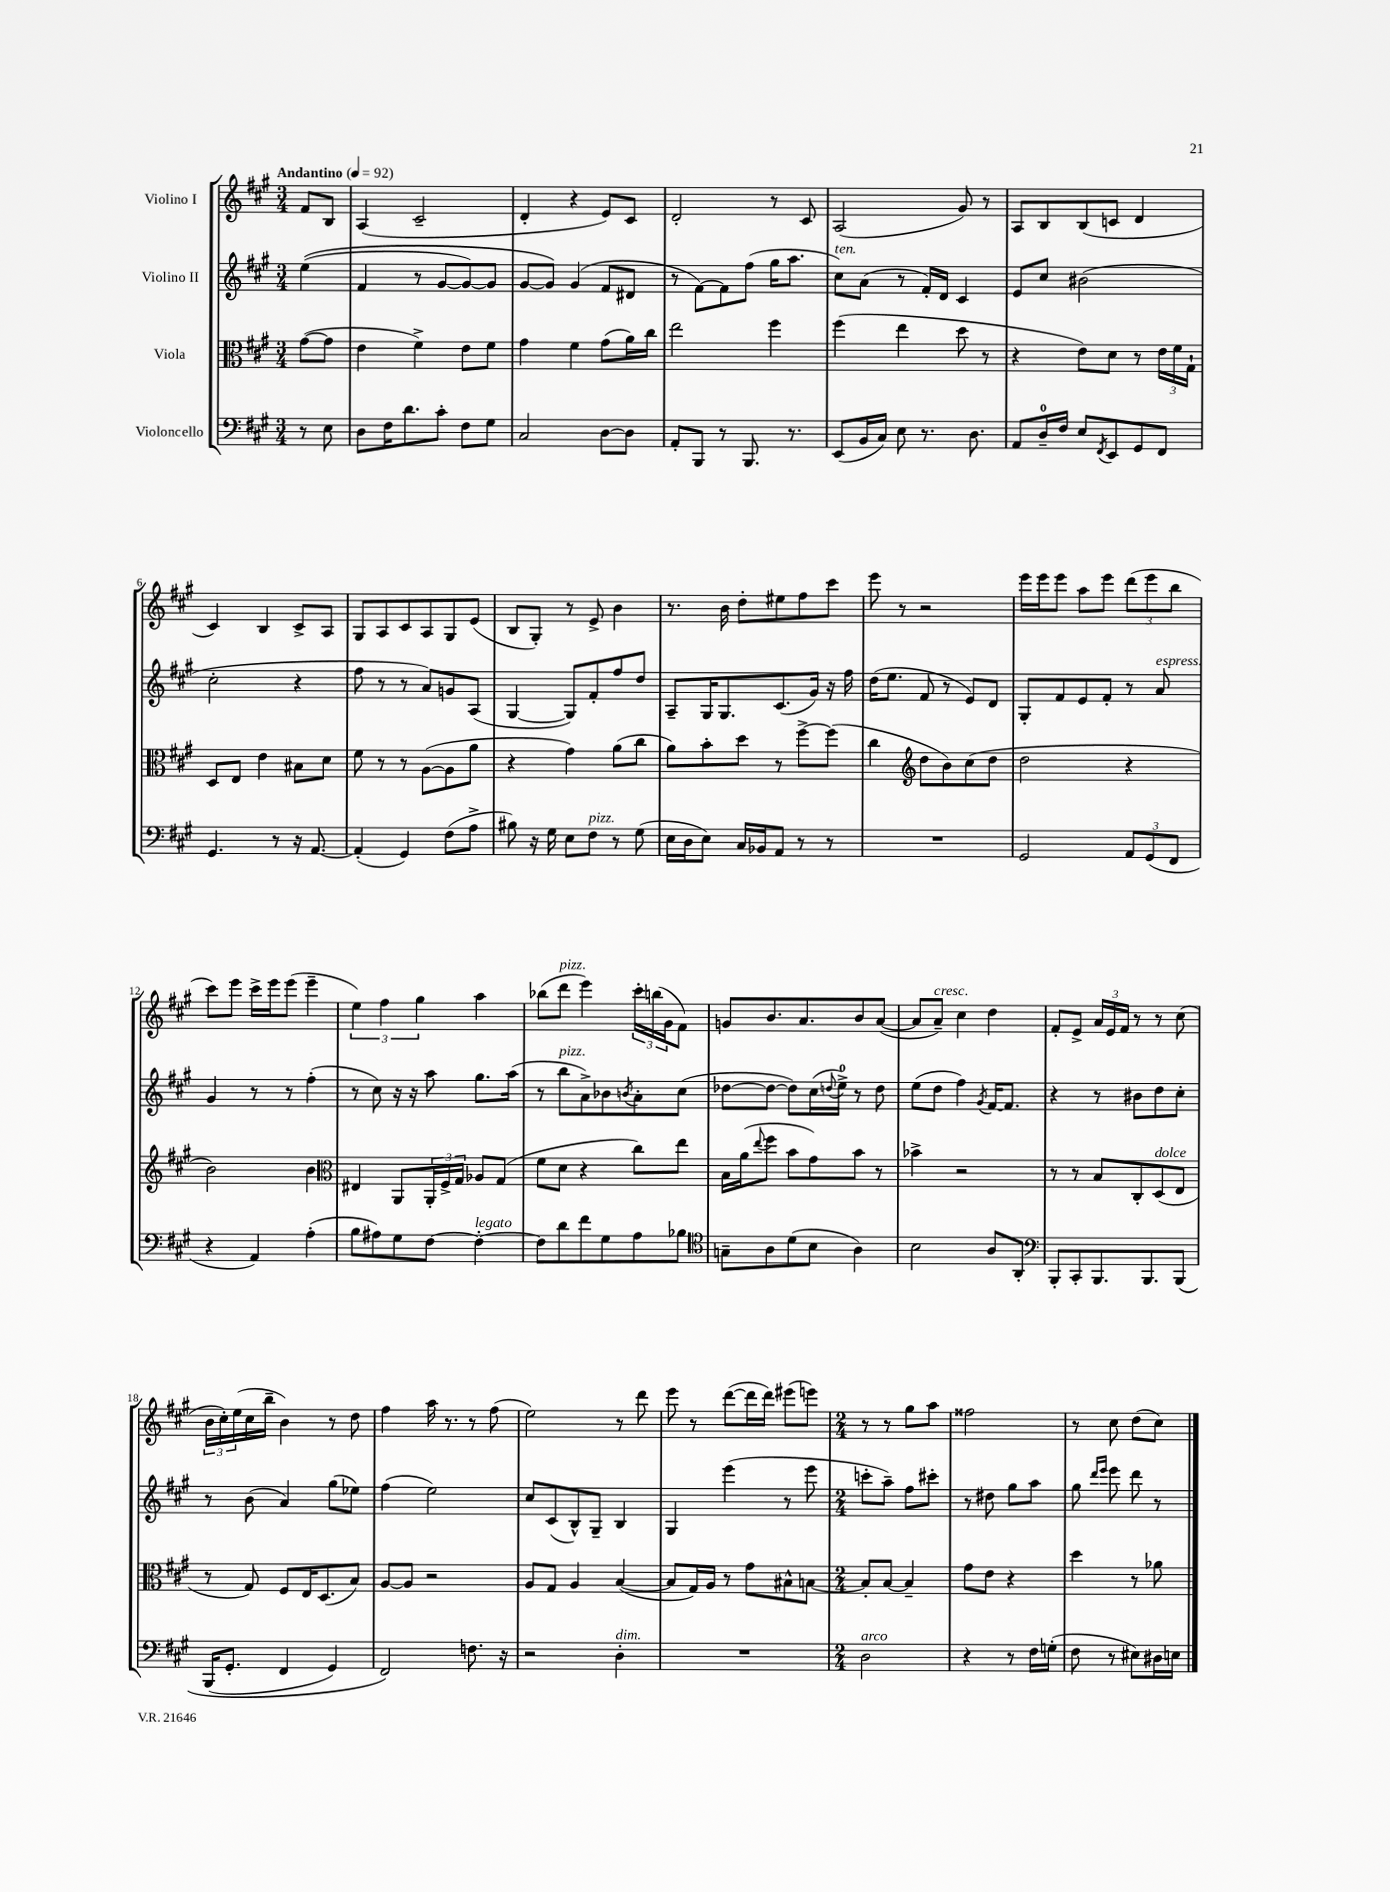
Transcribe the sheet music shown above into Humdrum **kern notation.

**kern	**kern	**kern	**kern
*staff4	*staff3	*staff2	*staff1
*clefF4	*clefC3	*clefG2	*clefG2
*k[f#c#g#]	*k[f#c#g#]	*k[f#c#g#]	*k[f#c#g#]
*M3/4	*M3/4	*M3/4	*M3/4
*MM92	*MM92	*MM92	*MM92
8r	([8g#\L	&((4ee\	8f#/L
8E\	8g#\]J	.	8B/J
=	=	=	=
8D\L	4e\	4f#/	(4A/
16F#\K	.	.	.
8.d\	.	.	.
.	4f#^\)	8r	2c#~/
8c#'\J	.	[8g#/L	.
8F#\L	8e\L	8g#/_)	.
8G#\J	8f#\J	8g#/]J	.
=	=	=	=
2C#/	4g#\	[8g#/L	4d'/
.	.	8g#/]J&)	.
.	4f#\	(4g#/	4r
[8D\L	(8g#\L	8f#/L	8e/L)
8D\]J	16a\L)	8d#/J	8c#/J
.	16cc#\JJ	.	.
=	=	=	=
8AA'/L	2ee\	8r	2d'/
8BBB/J	.	[8f#\L)	.
8r	.	8f#\]	.
8.BBB/	.	(8ff#\J	.
.	4ff#\	16gg#\LK	8r
8.r	.	8.aa\J	.
.	.	.	8c#/
=	=	=	=
(8EE/L	(4ff#\	8cc#\L)	(2A/
16BB/L	.	(8a\J	.
16C#/JJ)	.	.	.
8E\	4ee\	8r	.
8.r	.	16f#'/LL)	.
.	.	16d/JJ	.
.	8dd\	4c#/	8g#/)
8.D\	.	.	.
.	8r	.	8r
=	=	=	=
8AA/L	4r	8e/L	8A/L
16D~/L	.	8cc#/J	8B/
16F#/JJ	.	.	.
8E/L	8e\L)	(2b#\	(8B/
8qFF#/	.	.	.
8EE/	8d\J	.	8c/J
8GG#/	8r	.	4d/
8FF#/J	24e\LL	.	.
.	24f#\	.	.
.	24G#`\JJ	.	.
=	=	=	=
4.GG#/	8D/L	2cc#'\	4c#/)
.	8E/J	.	.
.	4e\	.	4B/
8r	.	.	.
16r	8B#\L	4r	8c#^/L
[8.AA/	.	.	.
.	8d\J	.	8A/J
=	=	=	=
(4AA'/]	8f#\	8ff#\	8G#/L
.	8r	8r	8A/
4GG#/)	8r	8r	8c#/
.	([8A\L	8a/L)	8A/
(8F#\L	8A\]	8g/	8G#/
8A^\J	8a\J	(8A/J	(8e/J
=	=	=	=
8B#\)	4r	[4G#/	8B/L
16r	.	.	8G#'/J)
16G#\	.	.	.
8E\L	4g#\)	8G#/]L)	8r
8F#\J	.	8f#'/	8e^/
8r	(8a\L	8ff#/	4b\
(8G#\	8cc#\J	8dd/J	.
=	=	=	=
16E\LL	8a\L)	8A~/L	8.r
16D\J	.	.	.
8E\J)	8b'\	16G#/K	.
.	.	8.G#/	16b\
16C#/LL	8dd\J	.	8dd'\L
16BB-/J	.	.	.
8AA/J	8r	(8.c#/	8ee#\
8r	[8ff#^\L	.	8ff#\
.	.	16g#/Jk)	.
8r	(8ff#\]J	16r	8ccc#\J
.	.	16ff#\	.
=	=	=	=
2.r	4cc#\	(16dd\LK	8eee\
.	.	8.ee\J	.
.	.	.	8r
*	*clefG2	*	*
.	8dd\L	8f#/	2r
.	8b\)	8r	.
.	(8cc#\	8e/L)	.
.	8dd\J	8d/J	.
=	=	=	=
2GG#/	2dd\	8G#'/L	16eee\LL
.	.	.	16eee\J
.	.	8f#/	8eee\J
.	.	8e/	8aa\L
.	.	8f#'/J	8eee\J
12AA/L	4r	8r	(12ddd\L
(12GG#/	.	.	12eee\
.	.	8a/	.
12FF#/J	.	.	12bb\J
=	=	=	=
4r	2b\)	4g#/	8ccc#\L)
.	.	.	8eee\J
4AA/)	.	8r	16ccc#^\LL
.	.	.	16eee\J
.	.	8r	(8eee\J
(4A'\	4b\	(4ff#'\	4eee~\
=	=	=	=
*	*clefC3	*	*
8B\L	4E#/	8r	6ee\)
8A#\)	.	8cc#\)	.
.	.	.	6ff#\
8G#\	8AA/L	16r	.
.	.	16r	.
.	.	.	6gg#\
[8F#\J	24AA'/L	8aa\	.
.	24F#^/	.	.
.	24G#/JJ	.	.
4F#'\_	8A-/L	8.gg#\L	4aa\
.	(8G#/J	.	.
.	.	(16aa\Jk	.
=	=	=	=
8F#\]L	8f#\L	8r	(8bb-\L
8d\	8d\J	8bb\L	8ddd\J
8f#\	4r	8a^\)	4eee\)
8G#\	.	8b-\	.
.	.	8qb/	.
8A\	8cc#\L)	8a'\	24ccc#'\LL
.	.	.	(24bb\
.	.	.	24g#\J
8B-\J	8ee\J	(8cc#\J	8f#\J)
=	=	=	=
*clefC4	*	*	*
8G~\L	16B\LL	[8dd-\L	8g/L
.	(16a\J	.	.
.	8qqee/	.	.
8A\	8ff#\J	8dd-\_J	8.b/
(8d\	8b\L	8dd-\]L)	.
.	.	.	8.a/
8B\J	8g#\)	(16cc#\L	.
.	.	8qqdd/	.
.	.	16ee^\JJ)	.
4A\)	8b\J	8r	8b/
.	8r	8dd\	([8a/J
=	=	=	=
2B\	4b-^\	(8ee\L	8a/]L
.	.	8dd\J	8a~/J)
.	2r	4ff#\)	4cc#\
.	.	8qg#/	.
8A/L	.	[16f#/LK	4dd\
.	.	8.f#/]J	.
8AA'/J	.	.	.
=	=	=	=
*clefF4	*	*	*
8BBB'/L	8r	4r	8f#'/L
8CC#'/	8r	.	8e^/J
8.BBB/	8B/L	8r	24a/LL
.	.	.	24e/
.	.	.	24f#/JJ
.	8C#'/	8b#\L	8r
8.BBB/	.	.	.
.	(8D/	8dd\	8r
&(8BBB/J	8E/J	8cc#'\J	(8cc#\
=	=	=	=
(16BBB/LK	8r	8r	24b\LL
.	.	.	24cc#'\)
8.GG#'/J	.	.	.
.	.	.	(24ee\
.	8G#/)	(8b\	16cc#\
.	.	.	16bb~\JJ
4FF#/	8F#/L	4a/)	4b\)
.	16E/K	.	.
.	(8.D/	.	.
4GG#/)	.	(8gg#\L	8r
.	8B/J)	8ee-\J)	8dd\
=	=	=	=
2FF#/&)	[8A/L	(4ff#\	4ff#\
.	8A/]J	.	.
.	2r	2ee\)	16aa\
.	.	.	8.r
8.F\	.	.	8r
.	.	.	(8ff#\
16r	.	.	.
=	=	=	=
2r	8A/L	8cc#/L	2ee\)
.	8G#/J	(8c#/	.
.	4A/	8B^^/)	.
.	.	8G#~/J	.
4D'\	([4B/	4B/	8r
.	.	.	8ddd\
=	=	=	=
2.r	8B/]L	4G#/	8eee\
.	16G#/L)	.	8r
.	16A/JJ	.	.
.	8r	(4eee\	([8ddd\L
.	8g#\L	.	16ddd\]L
.	.	.	16ddd\JJ)
.	8B#^^\	8r	(8eee#\L
.	[8B\J	8eee\	8eee\J)
=	=	=	=
*M2/4	*M2/4	*M2/4	*M2/4
2D\	8B'/]L	8ccc'\L	8r
.	[8B/J	8aa~\J)	8r
.	4B~/]	8ff#\L	8gg#\L
.	.	8ccc#'\J	8aa\J
=	=	=	=
4r	8g#\L	8r	2ff##\
.	8e\J	8dd#\	.
8r	4r	8gg#\L	.
16F#\LL	.	8aa\J	.
(16G'\JJ	.	.	.
=	=	=	=
8F#\	4dd\	8gg#\	8r
.	.	16qqddd/LL	.
.	.	16qqeee/JJ	.
8r	.	8eee\	8cc#\
8E#\L)	8r	8ddd\	(8dd\L
16D#\L	8a-\	8r	8cc#\J)
16E\JJ	.	.	.
==	==	==	==
*-	*-	*-	*-
